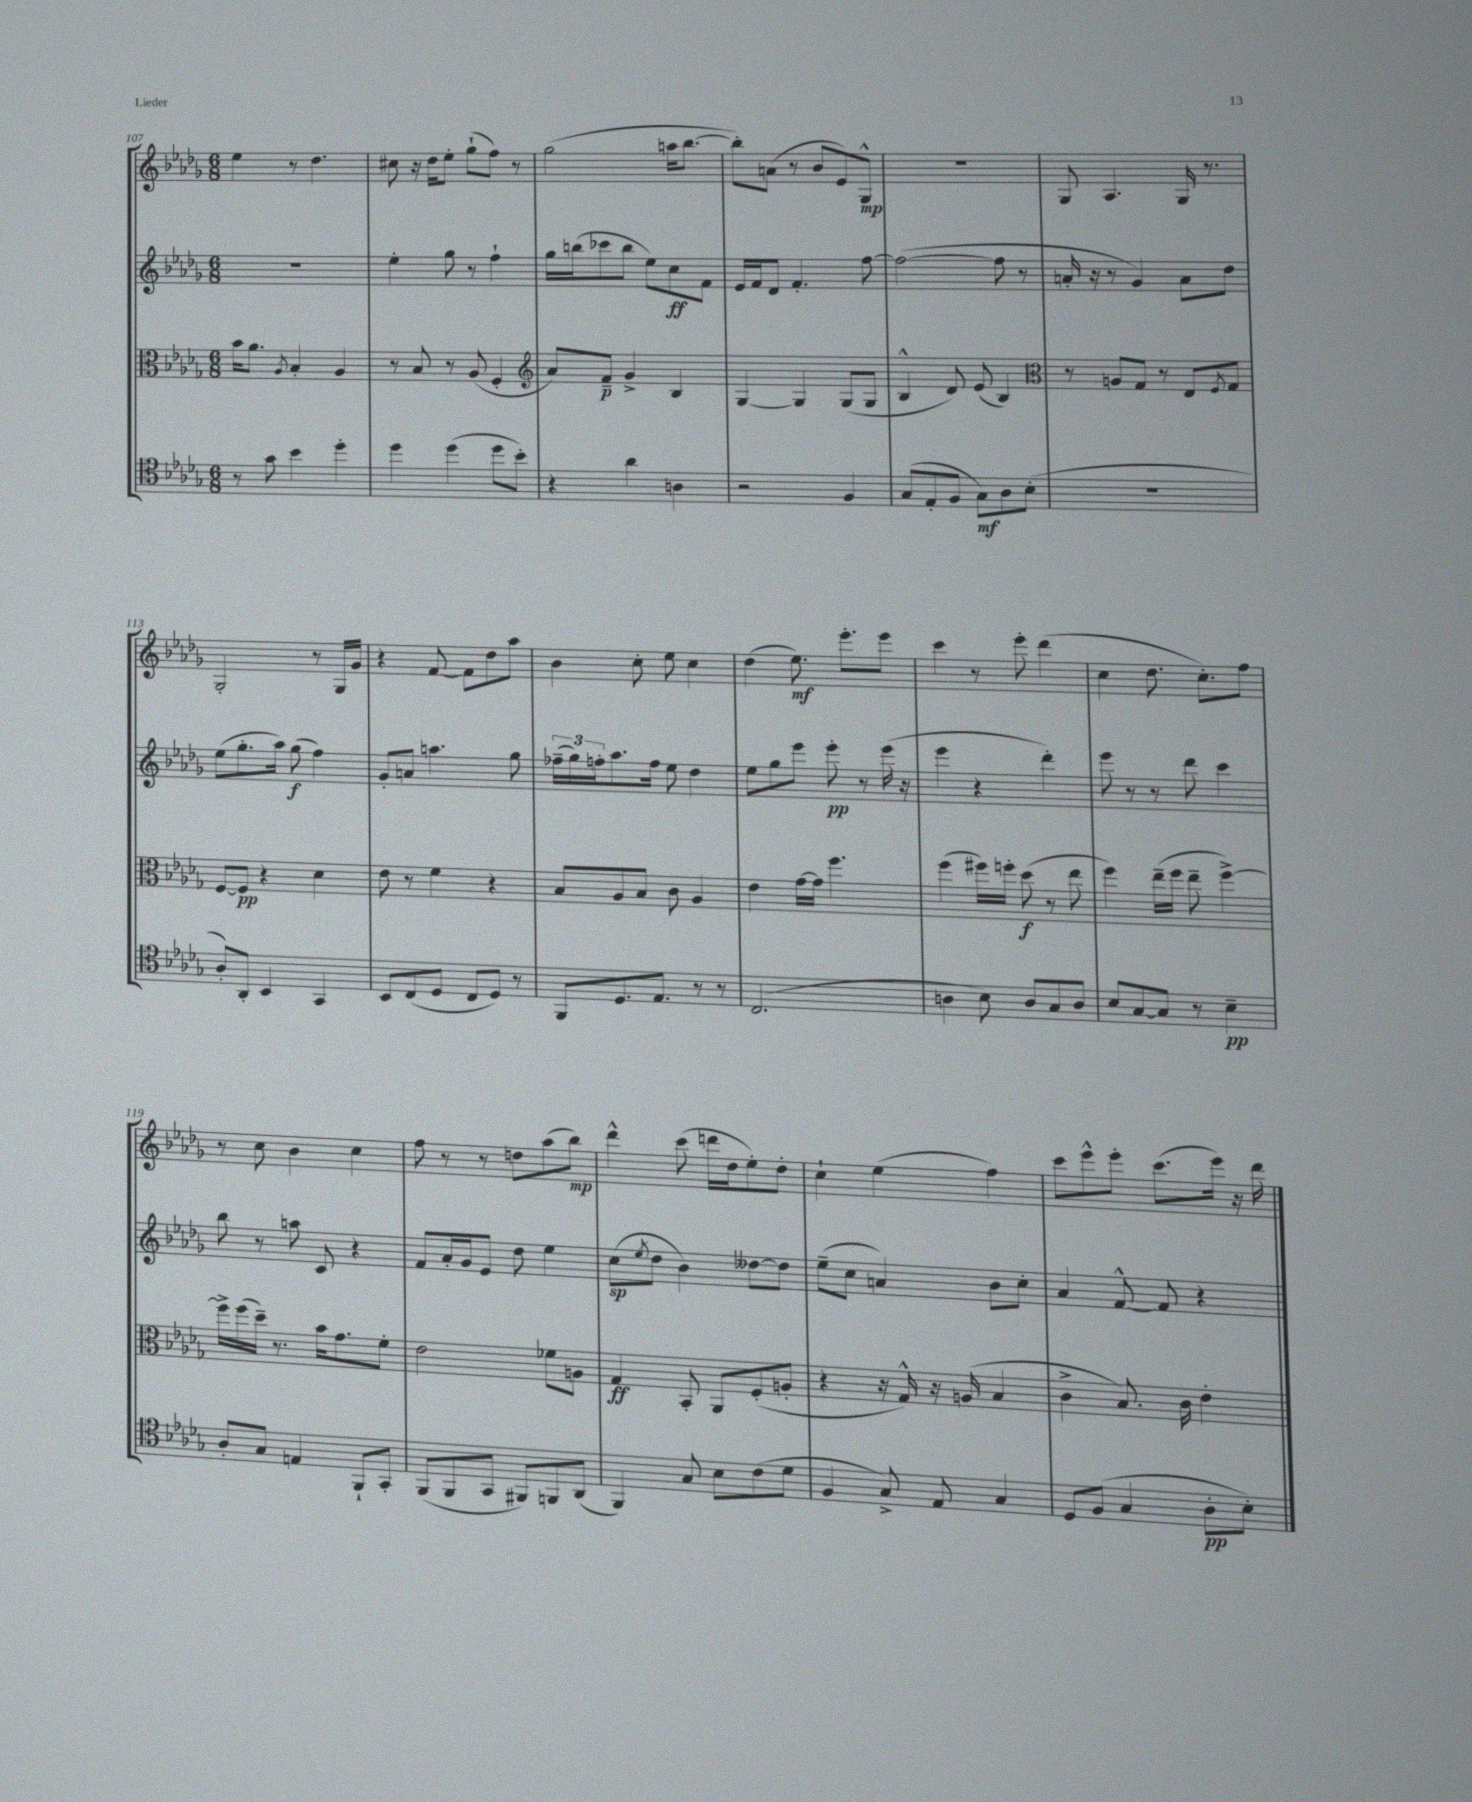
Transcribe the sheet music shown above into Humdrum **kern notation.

**kern	**kern	**kern	**kern
*staff4	*staff3	*staff2	*staff1
*clefC4	*clefC3	*clefG2	*clefG2
*k[b-e-a-d-g-]	*k[b-e-a-d-g-]	*k[b-e-a-d-g-]	*k[b-e-a-d-g-]
*M6/8	*M6/8	*M6/8	*M6/8
8r	16b-	2.r	4ee-
.	8.a-	.	.
8g-	.	.	.
.	8qA-	.	.
4b-	4B-'	.	8r
.	.	.	4.dd-
4dd-'	4A-	.	.
=	=	=	=
4dd-	8r	4ee-'	8cc#
.	8B-	.	16r
.	.	.	16dd-
(4dd-	8r	8gg-	8ee-'
.	(8A-	8r	(8gg-`
8dd-	4F'	4ff`	8ff)
8b-')	.	.	8r
=	=	=	=
*	*clefG2	*	*
4r	8a-)	16gg-	(2gg-
.	.	(16bb	.
.	8f~	8ccc-	.
4a-	4g-^	8bb	.
.	.	8ee-)	.
4A	4B-	8cc	16aa
.	.	.	[8.bb-
.	.	8f	.
=	=	=	=
2r	[4G-	16e-	8bb-'])
.	.	16f	.
.	.	8d-	(8a
.	4G-]	4.f'	8r
.	.	.	8b-
4F	(8G-	.	8e-)
.	8G-	[8ff	8G-^^
=	=	=	=
(8G-	4B-^^	(2ff_	2.r
8E-'	.	.	.
8F	8d-)	.	.
8G-)	(8e-	.	.
8A-	4B-)	8ff]	.
(8B-'	.	8r	.
=	=	=	=
*	*clefC3	*	*
2.r	8r	16a'	8G-
.	.	16r	.
.	8A	8r	4.A-
.	8G-	4g-)	.
.	8r	.	.
.	8E-	8a	16G-
.	.	.	8.r
.	8qF	.	.
.	8G-	8dd-	.
=	=	=	=
8A-')	[8F	(8ee-	2G-'
8AA-'	8F]	8.gg-'	.
4BB-	4r	.	.
.	.	16aa-)	.
.	.	(8gg-	.
4GG-	4d-	4ff)	8r
.	.	.	16G-
.	.	.	16g-
=	=	=	=
8BB-	8e-	8g-'	4r
(8C	8r	8a	.
8D-	4f	4.aa	[8f
8C	.	.	8f]
8D-)	4r	.	8dd-
8r	.	8gg-	8aa-
=	=	=	=
8FF	8B-	(24ff-~	4b-
.	.	24gg-)	.
.	.	24ff'	.
8.D-	8A-	8.aa-	.
.	8B-	.	8cc'
8.E-	.	16ff	.
.	8c	8ee-	8ee-
8r	4A-	4dd-	4cc
8r	.	.	.
=	=	=	=
(2.C	4e-	8ee-	(4dd-
.	.	8gg-	.
.	[16g-	8eee-	8.ee-)
.	16g-]	.	.
.	4.ff	8eee-'	.
.	.	.	8.eee-'
.	.	8r	.
.	.	(16eee-	8eee-
.	.	16r	.
=	=	=	=
4A	(4ff	4eee-	4ccc
8B-)	16ff#)	4r	8r
.	16ff'	.	.
8A	(8dd-	.	8eee-'
8G-	8r	4ddd-')	(4ddd-
8A	8ee-	.	.
=	=	=	=
8B-	4ff)	8eee-	4cc
[8G-	.	8r	.
8G-]	(16ee-~	8r	8.dd-
.	16ff	.	.
8r	8ee-~	8ddd-	.
.	.	.	8.cc')
4B-~	[4ff^)	4ccc	.
.	.	.	8ff
=	=	=	=
8A-'	16ff^]	8bb-	8r
.	(16ff	.	.
8G-	16dd-~)	8r	8cc
.	8.r	.	.
4E	.	8aa	4b-
.	16b-	8c	.
.	8.g-	.	.
8FF`	.	4r	4cc
8GG-'	8f'	.	.
=	=	=	=
(8FF	2e-	8f	8ff
8FF	.	16a-'	8r
.	.	16g-	.
8GG-	.	8e-	8r
8FF#)	.	8dd-	8dd
8FF	8f-	4ee-	(8aa-
(8AA-	8A	.	8bb-)
=	=	=	=
4FF)	4G-	(8cc	4ddd-^^
.	.	8qee-	.
.	.	8dd-	.
8G-	8BB-'	4b-)	(8ccc
8B-	8AA-	.	16ddd
.	.	.	16dd-
(8c	(8F'	[8dd--	8ee-')
8d-	8A'	8dd--]	8dd-'
=	=	=	=
4F	4r	(8ee-~	4cc`
.	.	8cc	.
8G-^)	16r	4a)	(4ee-
.	16G-^^)	.	.
8E-	16r	.	.
.	(16A	.	.
4G-	4B-	8b-	4ff)
.	.	8cc'	.
=	=	=	=
8D-	4c^	4a-	8ccc
(8F	.	.	8eee-^^
4G-	8.B-)	[8f^^	8eee-'
.	.	8f]	(8.ccc
.	16c	.	.
8A-'	4e-'	4r	.
.	.	.	16eee-)
8B-')	.	.	16r
.	.	.	16ddd-
==	==	==	==
*-	*-	*-	*-
